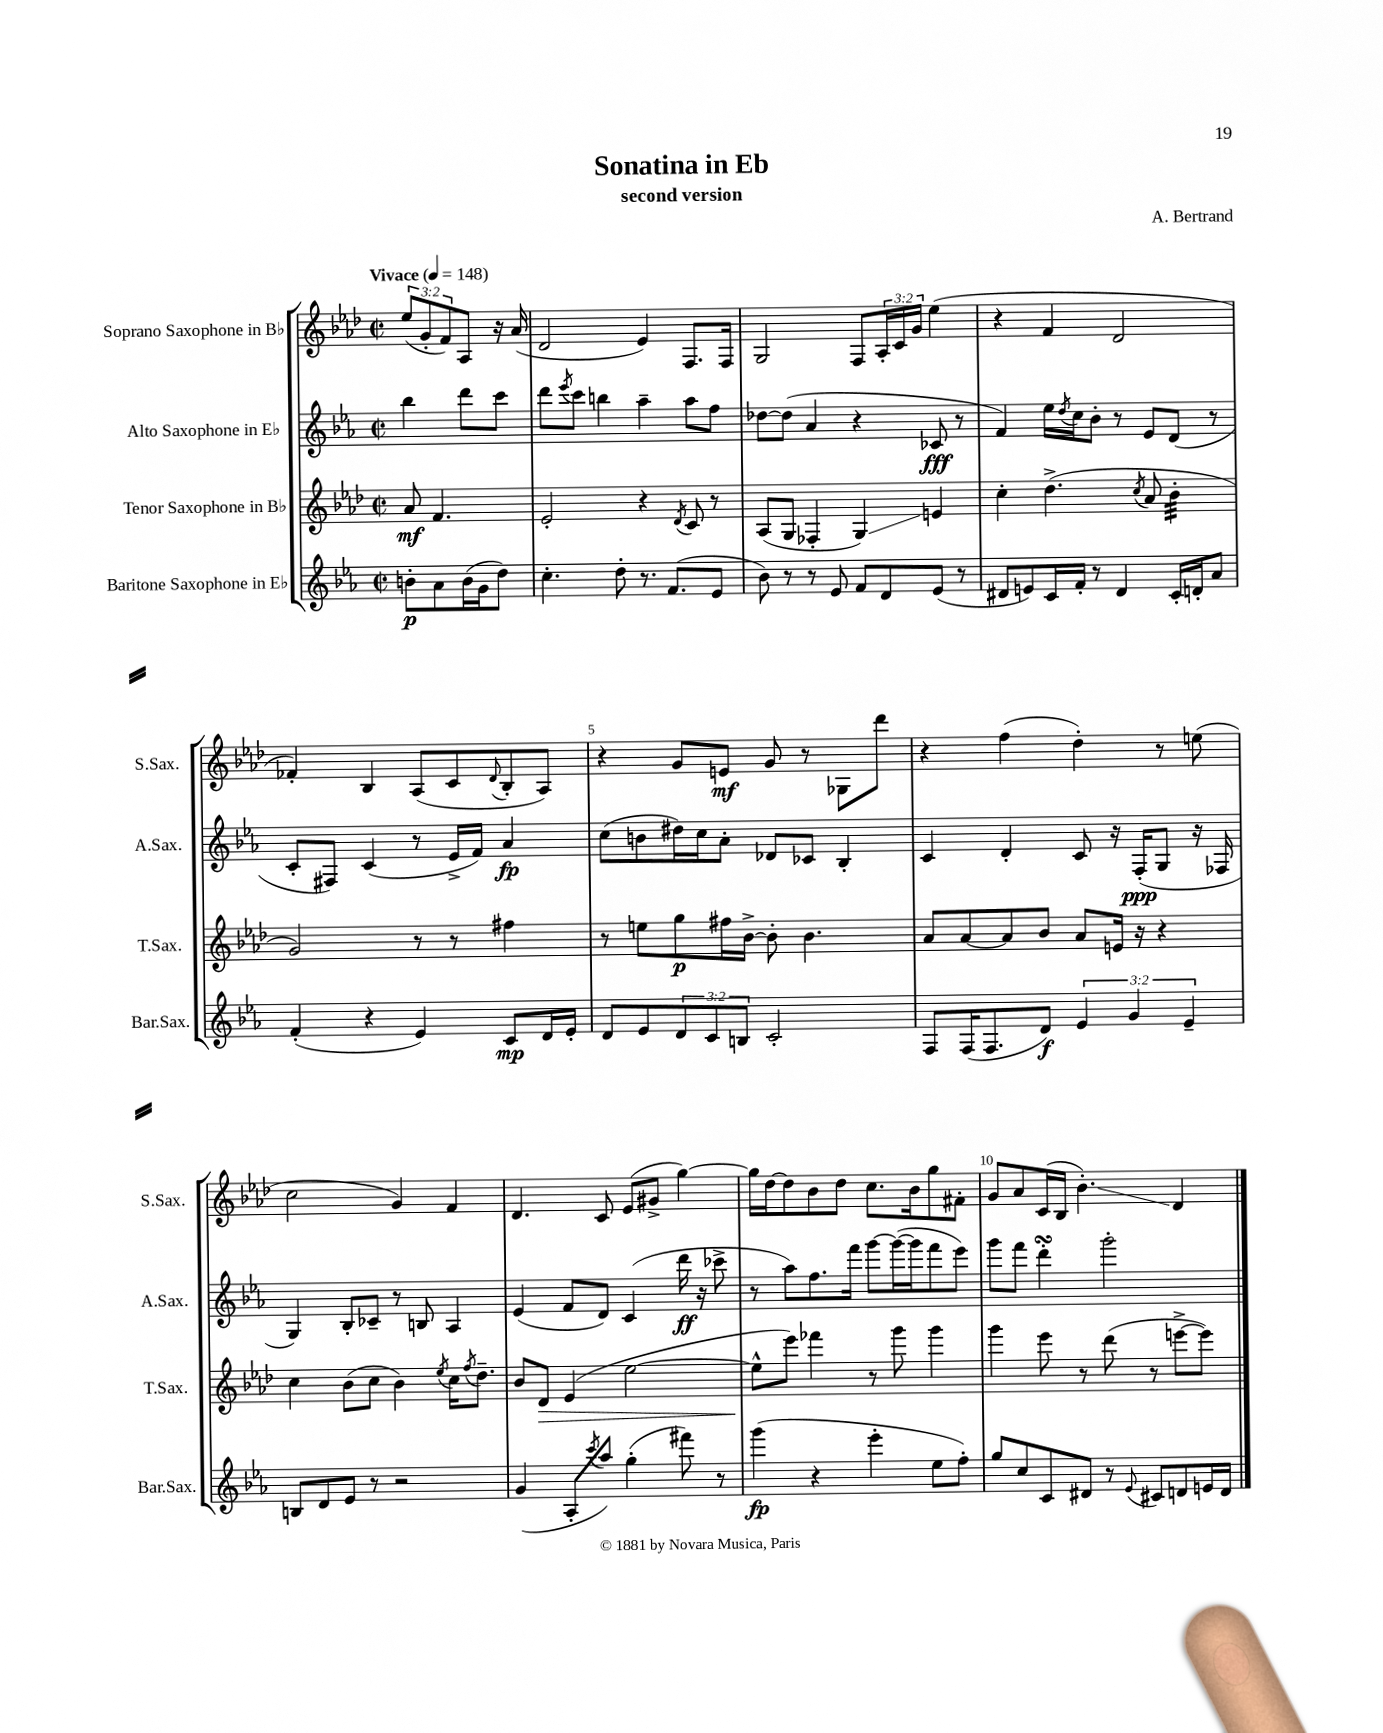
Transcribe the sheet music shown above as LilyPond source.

\header { title = "Sonatina in Eb" composer = "A. Bertrand" subtitle = "second version" }
<<
\new StaffGroup <<
\new Staff = "s0" \with { instrumentName = "Soprano Saxophone in Bb" shortInstrumentName = "S.Sax." } {
    \clef treble \key aes \major \defaultTimeSignature \time 2/2 \override Staff.TupletNumber.text = #tuplet-number::calc-fraction-text \partial 2 \tempo "Vivace" 4 = 148
    \tuplet 3/2 { ees''8( g'8-. f'8) } aes8 r16 aes'16( |
    des'2 ees'4) f8. f16 |
    g2 f8 \tuplet 3/2 { aes16-. c'16 g'16 } ees''4( |
    r4 f'4 des'2 |
    fes'4-.) bes4 aes8( c'8 \appoggiatura { des'8 } bes8-. aes8) |
    r4 g'8 e'8\mf g'8 r8 ges8 des'''8 |
    r4 f''4( des''4-.) r8 e''8( |
    c''2 g'4) f'4 |
    des'4. c'8 ees'8( gis'8-> g''4~) |
    g''16 des''16~ des''8 bes'8 des''8 c''8. bes'16 g''8 fis'8-. |
    g'8 aes'8 c'16( bes16 bes'4.-.\glissando) des'4 \bar "|." |
}
\new Staff = "s1" \with { instrumentName = "Alto Saxophone in Eb" shortInstrumentName = "A.Sax." } {
    \clef treble \key ees \major \defaultTimeSignature \time 2/2 \partial 2
    bes''4 d'''8 c'''8 |
    d'''8 \acciaccatura { ees'''8 } c'''8 b''4 aes''4-- aes''8 f''8 |
    des''8~ des''8( aes'4 r4 ces'8\fff r8 |
    f'4) ees''16 \acciaccatura { d''8 } c''16 bes'8-. r8 ees'8 d'8( r8 |
    c'8-. fis8) c'4( r8 ees'16-> f'16) aes'4\fp |
    c''8( b'8 dis''16) c''16 aes'8-. des'8 ces'8 bes4-. |
    c'4 d'4-. c'8 r16 f16-.\ppp( g8 r16 fes16 |
    g4) bes8-. ces'8-- r8 b8 aes4 |
    ees'4( f'8 d'8) c'4( d'''16\ff r16 ces'''8-> |
    r8 aes''8) f''8. f'''16 g'''8~ g'''16~( g'''16 f'''8 ees'''8) |
    g'''8 f'''8 d'''4-.\turn g'''2-. \bar "|." |
}
\new Staff = "s2" \with { instrumentName = "Tenor Saxophone in Bb" shortInstrumentName = "T.Sax." } {
    \clef treble \key aes \major \defaultTimeSignature \time 2/2 \partial 2
    aes'8\mf f'4. |
    ees'2-. r4 \acciaccatura { des'8 } c'8 r8 |
    aes8( g8 fes4-. g4\glissando) e'4 |
    c''4-. des''4.->( \acciaccatura { c''8 } aes'8 bes'4:32-. |
    g'2) r8 r8 fis''4 |
    r8 e''8 g''8\p fis''16 bes'16~-> bes'8-. bes'4. |
    aes'8 aes'8~ aes'8 bes'8 aes'8 e'16 r16 r4 |
    c''4 bes'8( c''8 bes'4) \acciaccatura { ees''8 } c''16 \acciaccatura { f''8 } des''8.-- |
    bes'8 des'8\> ees'4( ees''2~ |
    ees''8-^\! ees'''8) fes'''4 r8 g'''8 g'''4 |
    g'''4 ees'''8 r8 des'''8( r8 e'''8~-> e'''8) \bar "|." |
}
\new Staff = "s3" \with { instrumentName = "Baritone Saxophone in Eb" shortInstrumentName = "Bar.Sax." } {
    \clef treble \key ees \major \defaultTimeSignature \time 2/2 \override Staff.TupletNumber.text = #tuplet-number::calc-fraction-text \partial 2
    b'8-.\p aes'8 b'16( g'16 d''8) |
    c''4.-. d''8-. r8. f'8.( ees'8 |
    bes'8) r8 r8 ees'8 f'8 d'8 ees'8( r8 |
    dis'8 e'8) c'16 f'16-. r8 dis'4 c'16-. d'16-. aes'8 |
    f'4-.( r4 ees'4) c'8\mp d'16 ees'16-. |
    d'8 ees'8 \tuplet 3/2 { d'8 c'8 b8 } c'2-. |
    f8 f16( f8. d'8\f) \tuplet 3/2 { ees'4 g'4 ees'4-- } |
    b8 d'8 ees'8 r8 r2 |
    g'4( aes8-. \acciaccatura { c'''8 } aes''8) g''4-.( fis'''8) r8 |
    g'''4\fp( r4 ees'''4-. ees''8 f''8-.) |
    g''8 c''8 c'8 dis'8 r8 \appoggiatura { ees'8 } cis'8 d'8 e'16 d'16 \bar "|." |
}
>>
>>
\layout { \context { \Score \override BarNumber.break-visibility = ##(#f #t #t) barNumberVisibility = #(every-nth-bar-number-visible 5) } }
